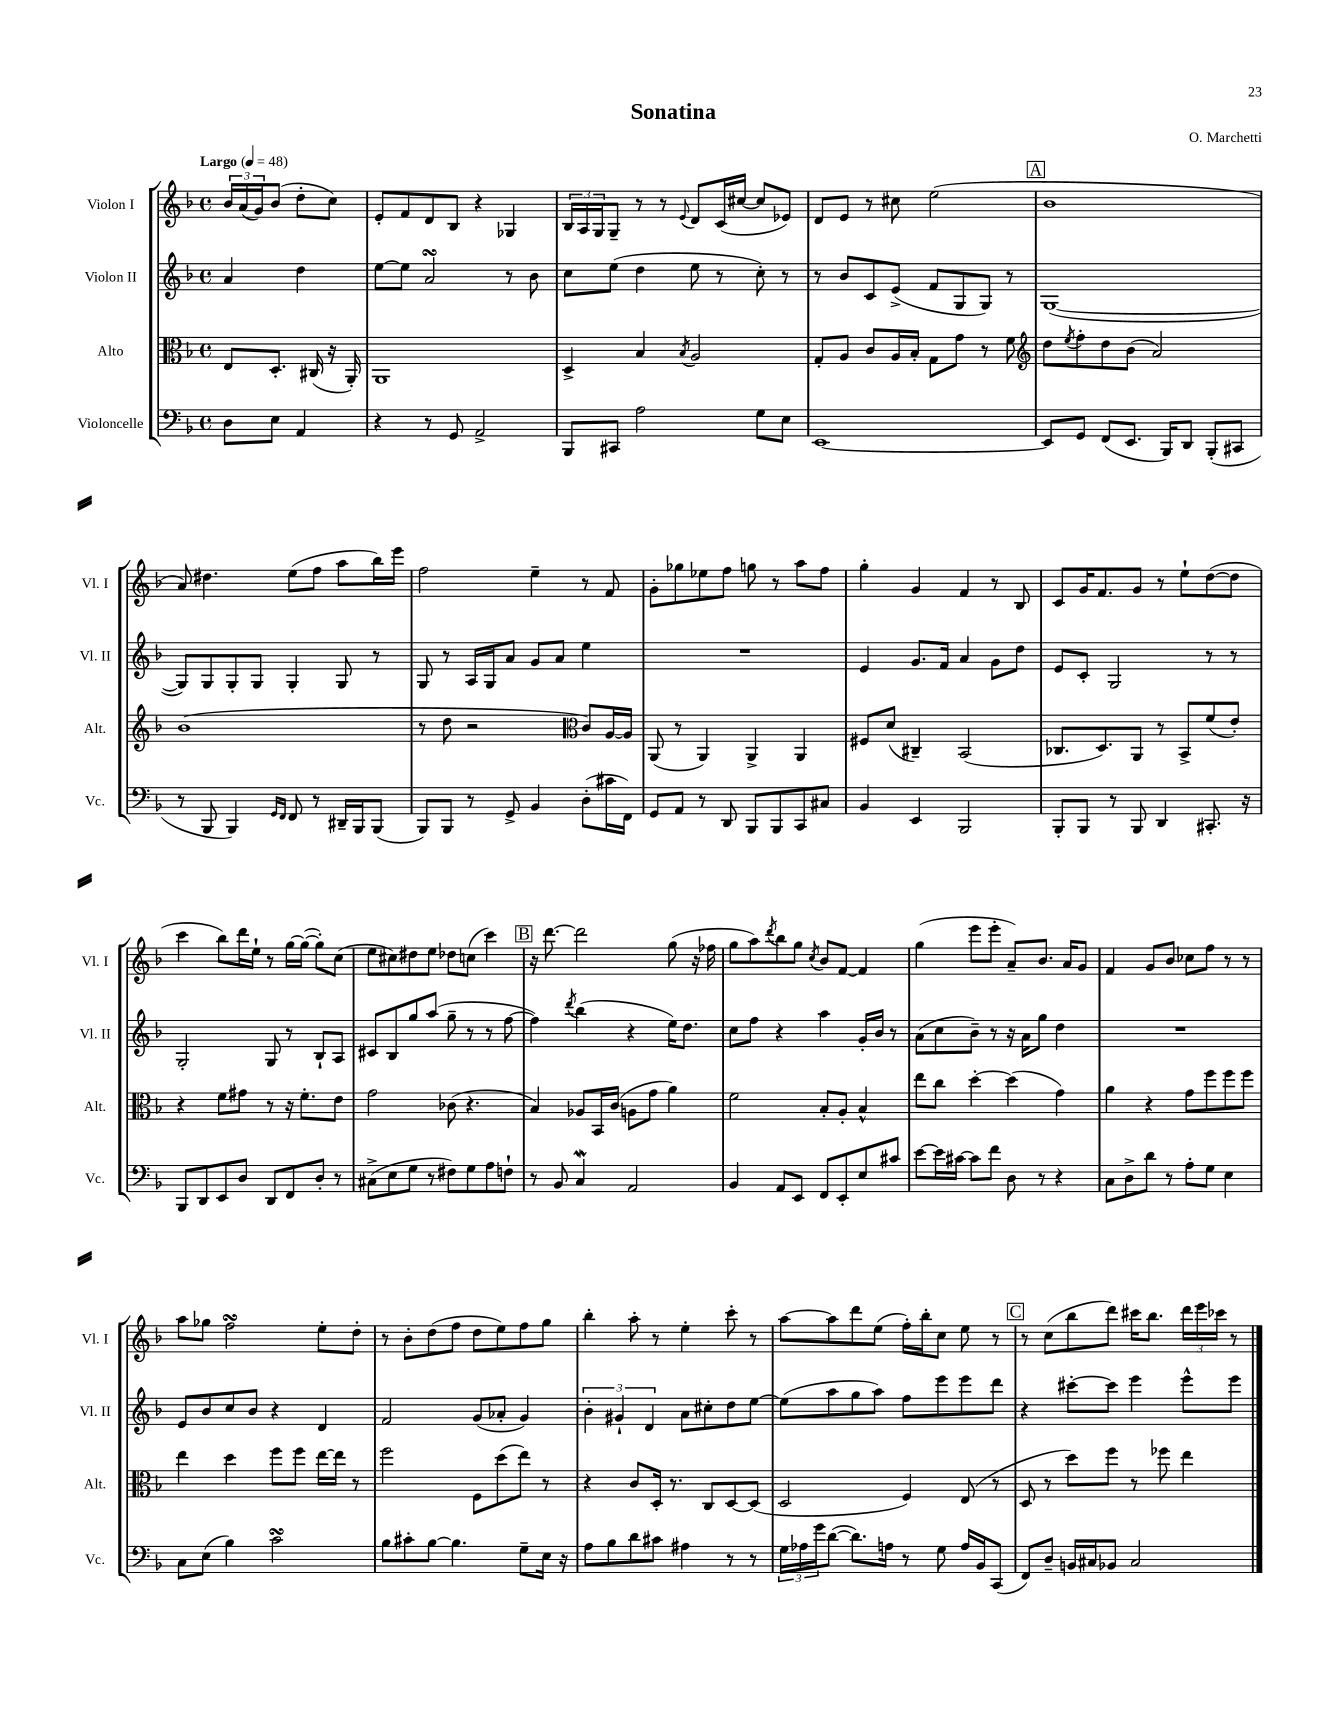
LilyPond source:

\header { title = "Sonatina" composer = "O. Marchetti" }
<<
\new StaffGroup <<
\new Staff = "s0" \with { instrumentName = "Violon I" shortInstrumentName = "Vl. I" } {
    \clef treble \key f \major \defaultTimeSignature \time 4/4 \partial 2 \tempo "Largo" 4 = 48
    \tuplet 3/2 { bes'16 a'16( g'16) } bes'8( d''8-. c''8) |
    e'8-. f'8 d'8 bes8 r4 ges4 |
    \tuplet 3/2 { bes16 a16 g16 } g8-- r8 r8 \appoggiatura { e'8 } d'8 c'16( cis''16~ cis''8 ees'8) |
    d'8 e'8 r8 cis''8 e''2( |
    \mark \markup { \box "A" } bes'1 |
    a'8) dis''4. e''8( f''8 a''8 bes''16) e'''16 |
    f''2 e''4-- r8 f'8 |
    g'8-. ges''8 ees''8 f''8 g''8 r8 a''8 f''8 |
    g''4-. g'4 f'4 r8 bes8 |
    c'8 g'16 f'8. g'8 r8 e''8-! d''8~( d''8 |
    c'''4 bes''8) d'''16 e''16-! r8 g''16~ g''16~( g''8-.) c''8( |
    e''8 cis''8) dis''8 e''8 des''8 c''8( c'''4) |
    \mark \markup { \box "B" } r16 d'''8.~ d'''2 g''8( r16 fes''16 |
    g''8 a''8) \acciaccatura { d'''8 } bes''8 g''8 \acciaccatura { c''8 } bes'8 f'8~ f'4 |
    g''4( e'''8 e'''8-. a'8--) bes'8. a'16 g'8 |
    f'4 g'8 bes'8 ces''8 f''8 r8 r8 |
    a''8 ges''8 f''2\turn e''8-. d''8-. |
    r8 bes'8-. d''8( f''8 d''8 e''8) f''8 g''8 |
    bes''4-. a''8-. r8 e''4-. c'''8-. r8 |
    a''8~ a''8 d'''8 e''8( f''16-.) bes''16-. c''8 e''8 r8 |
    \mark \markup { \box "C" } r8 c''8( bes''8 d'''8) cis'''16 bes''8. \tuplet 3/2 { d'''16 e'''16 ces'''16 } r8 \bar "|." |
}
\new Staff = "s1" \with { instrumentName = "Violon II" shortInstrumentName = "Vl. II" } {
    \clef treble \key f \major \defaultTimeSignature \time 4/4 \partial 2
    a'4 d''4 |
    e''8~ e''8 a'2\turn r8 bes'8 |
    c''8 e''8( d''4 e''8 r8 c''8-.) r8 |
    r8 bes'8 c'8 e'8->( f'8 g8 g8) r8 |
    \mark \markup { \box "A" } g1~( |
    g8) g8 g8-. g8 g4-. g8 r8 |
    g8 r8 a16 g16 a'8 g'8 a'8 e''4 |
    R1 |
    e'4 g'8. f'16 a'4 g'8 d''8 |
    e'8 c'8-. g2 r8 r8 |
    g2-. g8 r8 bes8-! a8 |
    cis'8 bes8 g''8 a''8( g''8-- r8 r8 f''8~ |
    \mark \markup { \box "B" } f''4) \acciaccatura { d'''8 } bes''4( r4 e''16) d''8. |
    c''8 f''8 r4 a''4 g'16-. bes'16 r8 |
    a'8( c''8 bes'8--) r8 r16 a'16 g''8 d''4 |
    R1 |
    e'8 bes'8 c''8 bes'8 r4 d'4 |
    f'2 g'8( aes'8-. g'4) |
    \tuplet 3/2 { bes'4-. gis'4-! d'4 } a'8 cis''8-. d''8 e''8~ |
    e''8( a''8 g''8 a''8) f''8 e'''8 e'''8 d'''8 |
    \mark \markup { \box "C" } r4 cis'''8~-. cis'''8 e'''4 e'''8-^ e'''8 \bar "|." |
}
\new Staff = "s2" \with { instrumentName = "Alto" shortInstrumentName = "Alt." } {
    \clef alto \key f \major \defaultTimeSignature \time 4/4 \partial 2
    e8 d8.-. cis16( r16 a,16-.) |
    a,1 |
    d4-> bes4 \acciaccatura { bes8 } a2 |
    g8-. a8 c'8 a16 bes16-. g8 g'8 r8 f'8 |
    \mark \markup { \box "A" } \clef treble d''8 \acciaccatura { e''8 } f''8-. d''8 bes'8( a'2) |
    bes'1( |
    r8 d''8 r2 \clef alto c'8) a16~ a16 |
    a,8( r8 a,4) a,4-> a,4 |
    fis8 d'8( cis4--) bes,2( |
    ces8. d8.) a,8 r8 bes,8-> f'8( e'8-.) |
    r4 f'8 gis'8 r8 r16 f'8.-. e'8 |
    g'2 ces'8( r4. |
    \mark \markup { \box "B" } bes4) aes8 bes,16 c'16( a8 g'8 a'4) |
    f'2 bes8-. a8-. bes4-^ |
    e''8 c''8 d''4~-. d''4( g'4) |
    a'4 r4 g'8 f''8 f''8 f''8 |
    e''4 d''4 f''8 f''8 e''16~ e''16 r8 |
    f''2 f8 d''8( e''8) r8 |
    r4 c'8 d16-. r8. c8 d8~ d8( |
    d2 f4) e8( r8 |
    \mark \markup { \box "C" } d8 r8 d''8) f''8 r8 fes''8 e''4 \bar "|." |
}
\new Staff = "s3" \with { instrumentName = "Violoncelle" shortInstrumentName = "Vc." } {
    \clef bass \key f \major \defaultTimeSignature \time 4/4 \partial 2
    d8 e8 a,4 |
    r4 r8 g,8 a,2-> |
    bes,,8 cis,8 a2 g8 e8 |
    e,1~ |
    \mark \markup { \box "A" } e,8 g,8 f,8( e,8. bes,,16) d,8 bes,,8-.( cis,8 |
    r8 bes,,8 bes,,4) \grace { g,16 f,16 } f,8 r8 dis,16-- bes,,16 bes,,8( |
    bes,,8) bes,,8 r8 g,8-> bes,4 d8-.( cis'16 f,16) |
    g,8 a,8 r8 d,8 bes,,8 bes,,8 c,8 cis8 |
    bes,4 e,4 bes,,2 |
    bes,,8-. bes,,8 r8 bes,,8 d,4 cis,8.-. r16 |
    bes,,8 d,8 e,8 d8 d,8 f,8 d8-. r8 |
    cis8->( e8 g8 r8 fis8) g8 a8 f8-! |
    \mark \markup { \box "B" } r8 bes,8 c4\mordent a,2 |
    bes,4 a,8 e,8 f,8 e,8-. e8 cis'8 |
    e'8~ e'16 cis'16~ cis'8 f'8 d8 r8 r4 |
    c8 d8-> d'8 r8 a8-. g8 e4 |
    c8 e8( bes4) c'2\turn |
    bes8 cis'8-. bes8~ bes4. g8-- e16 r16 |
    a8 bes8 d'8 cis'8 ais4 r8 r8 |
    \tuplet 3/2 { g16 aes16 g'16 } d'8~( d'8.) a16 r8 g8 a16 bes,16 c,8( |
    \mark \markup { \box "C" } f,8) d8-- b,16 cis16 bes,8 cis2 \bar "|." |
}
>>
>>
\layout { \context { \Score \remove "Bar_number_engraver" } }
